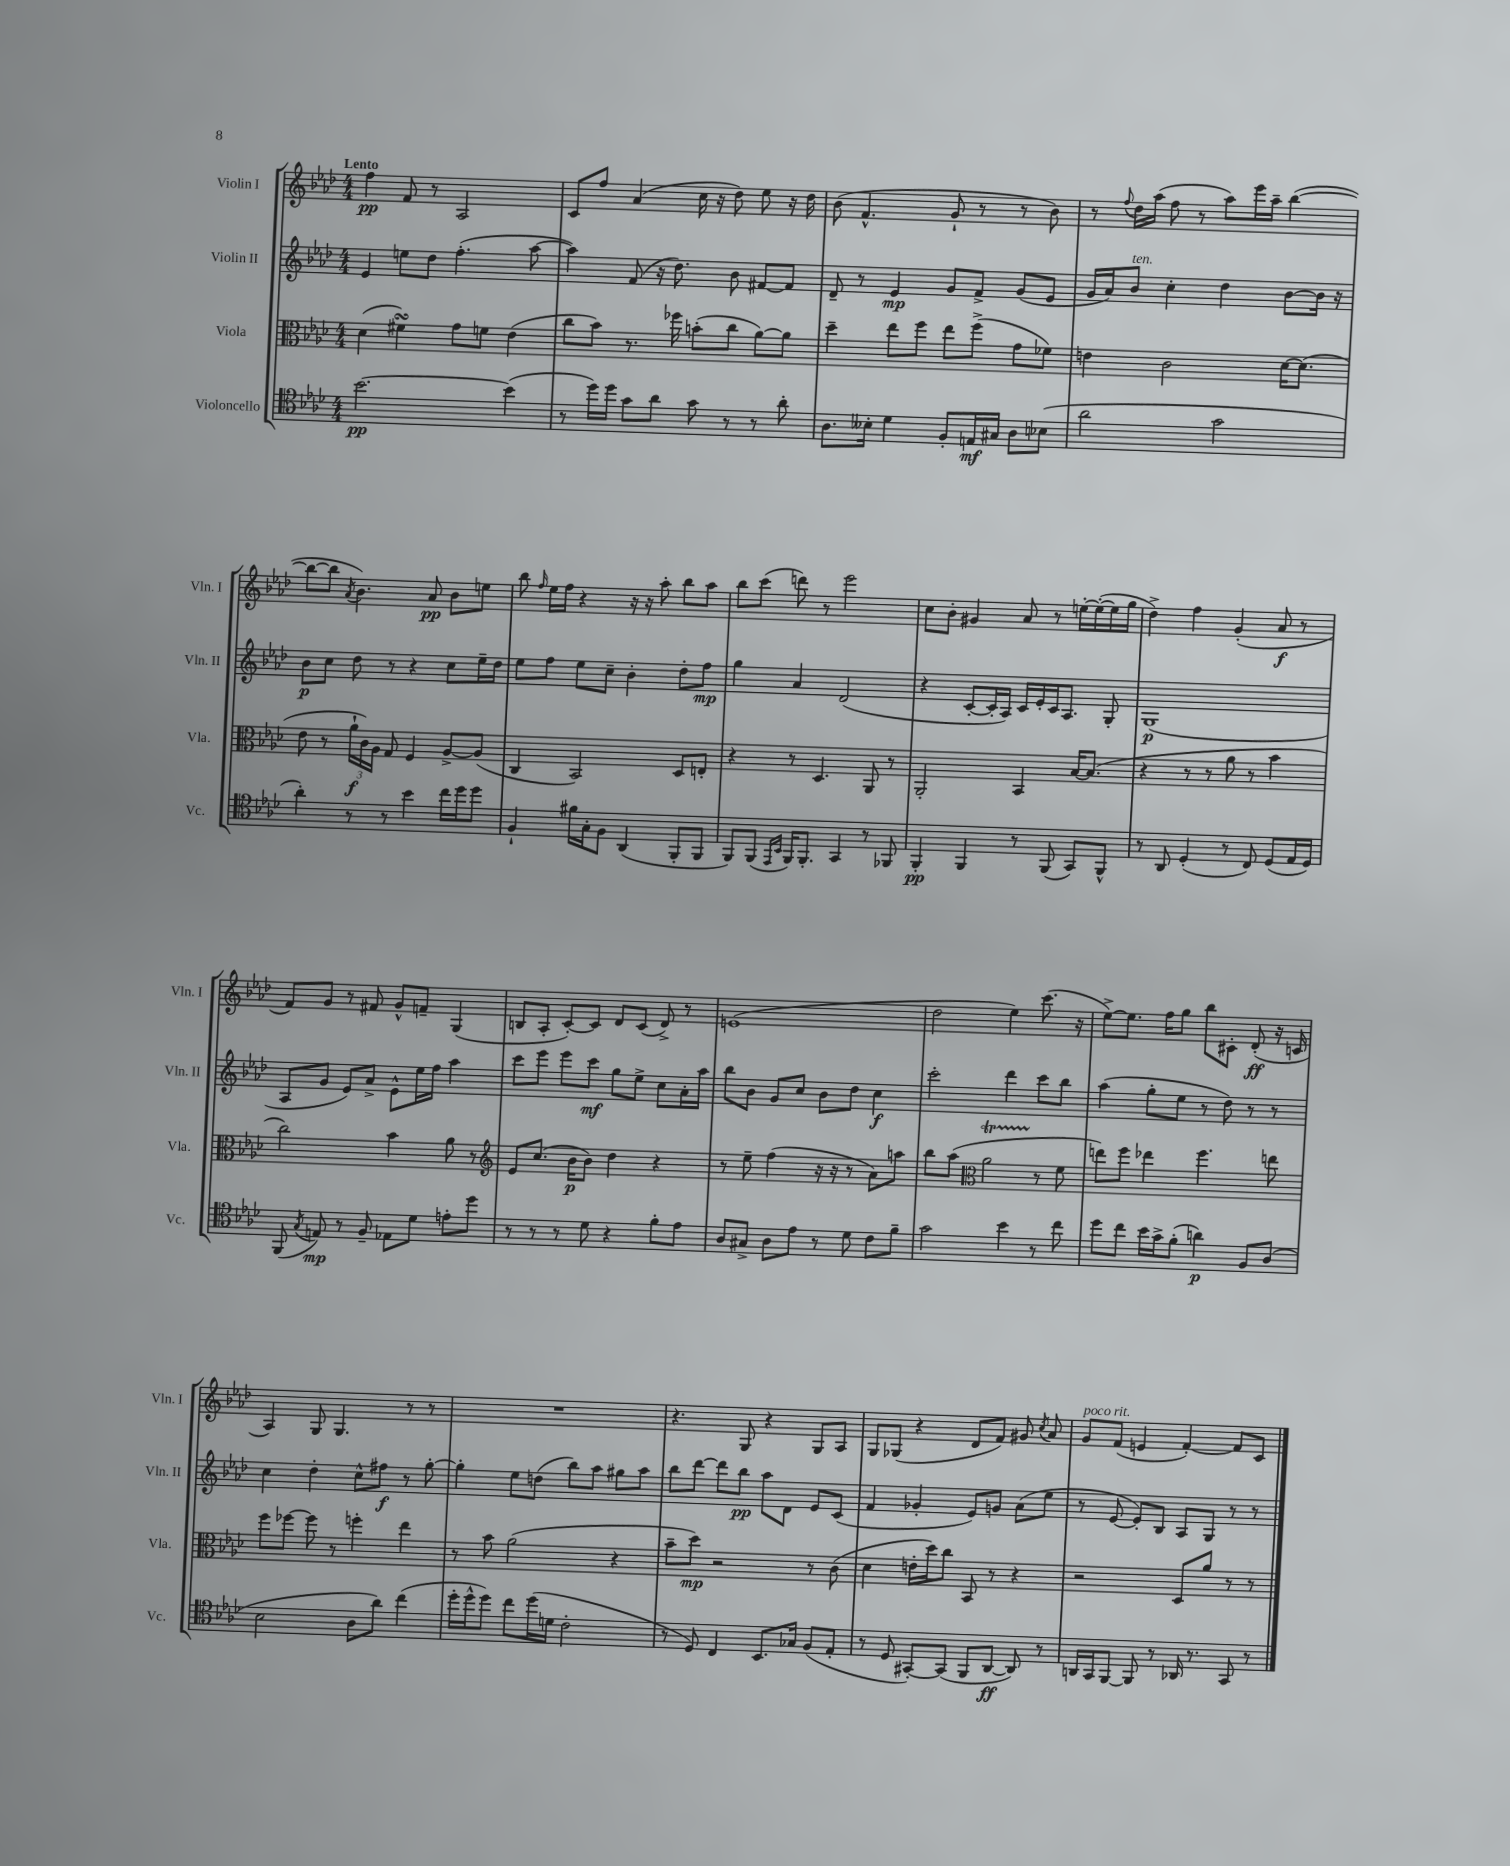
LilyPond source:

<<
\new StaffGroup <<
\new Staff = "s0" \with { instrumentName = "Violin I" shortInstrumentName = "Vln. I" } {
    \clef treble \key aes \major \numericTimeSignature \time 4/4 \tempo "Lento"
    \autoBeamOff f''4\pp f'8 r8 aes2 |
    c'8[ f''8] aes'4( c''16 r16 des''8) ees''8 r16 des''16 |
    bes'8( f'4.-^ g'8-! r8 r8 bes'8) |
    r8 \appoggiatura { f''8 } des''16[ aes''16]( f''8 r8 aes''8[) ees'''16 aes''16]-- bes''4~( |
    bes''8[~ bes''8] \acciaccatura { aes'8 } bes'4.) aes'8\pp bes'8[ e''8] |
    bes''8 \grace { f''16 } ees''16[ f''16] r4 r16 r16 aes''8-. bes''8[ aes''8] |
    bes''8[ c'''8]( d'''8) r8 ees'''2 |
    c''8[ bes'8]-. gis'4 aes'8 r8 e''16[~-. e''16~-.( e''16 g''16] |
    des''4->) f''4 g'4-.( aes'8\f r8 |
    f'8[) g'8] r8 fis'8 g'8[-^ f'8]-- g4( |
    b8[ aes8]-. c'8[~-.) c'8] des'8[ c'8]( des'8->) r8 |
    e'1( |
    des''2 ees''4) c'''8.( r16 |
    ees''8[~->) ees''8.] f''16[ g''8] bes''8[ cis'8]-. des'8-.\ff( r16 c'16 |
    aes4) g8 g4. r8 r8 |
    R1 |
    r4. g8 r4 g8[ aes8] |
    g8[ ges8]( r4 des'8[ f'8]) gis'8 \acciaccatura { c''8 } aes'8 |
    g'8[^\markup { \italic "poco rit." } f'8]( e'4 f'4~-.) f'8[ c'8] \bar "|." |
}
\new Staff = "s1" \with { instrumentName = "Violin II" shortInstrumentName = "Vln. II" } {
    \clef treble \key aes \major \numericTimeSignature \time 4/4
    \autoBeamOff ees'4 e''8[ des''8] f''4.-.( aes''8~ |
    aes''4) f'8( r16 des''8.) bes'8 fis'8[~ fis'8] |
    des'8-- r8 ees'4\mp g'8[ f'8]-> g'8[( ees'8] |
    g'16[ aes'16) bes'8]^\markup { \italic "ten." } c''4-. des''4 bes'8[~ bes'16] r16 |
    bes'8[\p c''8] des''8 r8 r4 c''8[ ees''16-- des''16] |
    ees''8[ f''8] ees''8[ c''8]-- bes'4-. des''8[-. f''8]\mp |
    g''4 aes'4 des'2( |
    r4 c'8[~-. c'16-. aes16]) c'16[ ees'16-. c'16 aes8.] g8-. |
    g1\p( |
    aes8[ g'8] ees'8[) aes'8]-> ees'8[-^ ees''16 f''16] aes''4 |
    c'''8[ ees'''8] ees'''8[ c'''8]\mf g''8[ ees''8]-> c''8[ aes'16-. aes''16] |
    bes''8[ bes'8] g'8[ c''8] bes'8[ des''8] c''4\f |
    c'''2-. des'''4 c'''8[ bes''8] |
    aes''4( g''8[-. ees''8] r8 des''8) r8 r8 |
    c''4 des''4-. c''8[-^ fis''8]\f r8 g''8~-. |
    g''4-. ees''8[ d''8]( bes''8[) aes''8] gis''8[ aes''8] |
    bes''8[ des'''8]~ des'''8[ bes''8]\pp aes''8[ des'8] ees'8[ c'8]( |
    f'4 ges'4-. ees'8[) g'8] aes'8[( ees''8] |
    r8 ees'8~ ees'8[-.) bes8] aes8[ g8] r8 r8 \bar "|." |
}
\new Staff = "s2" \with { instrumentName = "Viola" shortInstrumentName = "Vla." } {
    \clef alto \key aes \major \numericTimeSignature \time 4/4
    \autoBeamOff des'4( fis'4\turn) g'8[ f'8] ees'4( |
    c''8[ bes'8]) r8. fes''16 b'8[-.( c''8] aes'8[~) aes'8] |
    des''4-- ees''8[ f''8] ees''8[ f''8]->( g'8[ fes'8]) |
    e'4 c'2 des'16[~ des'8.]( |
    ees'8 r8 \tuplet 3/2 { aes'16[-!\f c'16) aes16] } g8 f4 aes8[~-> aes8]( |
    c4 bes,2) des8[ e8]-. |
    r4 r8 des4. aes,8 r8 |
    aes,2-. bes,4 bes16[~ bes8.]( |
    r4 r8 r8 aes'8 r8 bes'4 |
    c''2) bes'4 aes'8 r8 |
    \clef treble ees'8[ c''8.]( bes'16[\p bes'8]) des''4 r4 |
    r8 ees''8-- f''4( r16 r16 r8 aes'8[) a''8] |
    bes''8[ aes''8]( \clef alto aes'2\startTrillSpan r8\stopTrillSpan f'8 |
    e''8[) f''8] ees''4 f''4. e''8 |
    f''8[ fes''8]~ fes''8 r8 f''4-. ees''4 |
    r8 bes'8 aes'2( r4 |
    bes'8[-- des''8]\mp) r2 r8 c'8( |
    des'4 e'16[-. des''16) c''8] bes,8 r8 r4 |
    r2 des8[ aes'8] r8 r8 \bar "|." |
}
\new Staff = "s3" \with { instrumentName = "Violoncello" shortInstrumentName = "Vc." } {
    \clef tenor \key aes \major \numericTimeSignature \time 4/4
    \autoBeamOff bes'2.~\pp bes'4( |
    r8 des''16[) des''16] g'8[ aes'8] g'8 r8 r8 aes'8-. |
    aes8.[ beses16]-. des'4 f8[-. e16\mf gis16] aes8[ bes8]( |
    aes'2 g'2 |
    aes'4-.) r8 r8 bes'4 c''16[ des''16 des''8] |
    f4-! fis'16[ g16-. f8] aes,4( f,8[-. f,8] |
    f,8[) f,8]( \grace { ees,16[ bes,16] } f,16[) f,8.]-. g,4 r8 fes,8 |
    f,4-.\pp f,4 r8 f,8( g,8[) f,8]-^ |
    r8 aes,8 des4-.( r8 c8) des8[( ees16 des16]) |
    f,8( \acciaccatura { g8 } e8\mp) r8 f8-- ees8[ des'8] e'8[-. des''8] |
    r8 r8 r8 des'8 r4 f'8[-. ees'8] |
    aes8[ gis8]-> aes8[ ees'8] r8 des'8 c'8[ f'8]-- |
    g'2 bes'4 r8 c''8 |
    des''8[ c''8] bes'16[ g'16-> f'8]-.( a'4\p) f8[ aes8]( |
    bes2 aes8[ aes'8]) c''4( |
    des''16[-. des''16-^ des''8]) c''8[ des''16( d'16] c'2-. |
    r8 des8) c4 bes,8.[ ges16] f8[( ees8]-. |
    r8 des8 gis,8[~-.) gis,8]( f,8[ aes,8]~\ff aes,8) r8 |
    a,16[ g,16 f,8]~ f,8 r8 aes,16 r8. g,8 r8 \bar "|." |
}
>>
>>
\layout { \context { \Score \remove "Bar_number_engraver" } }
